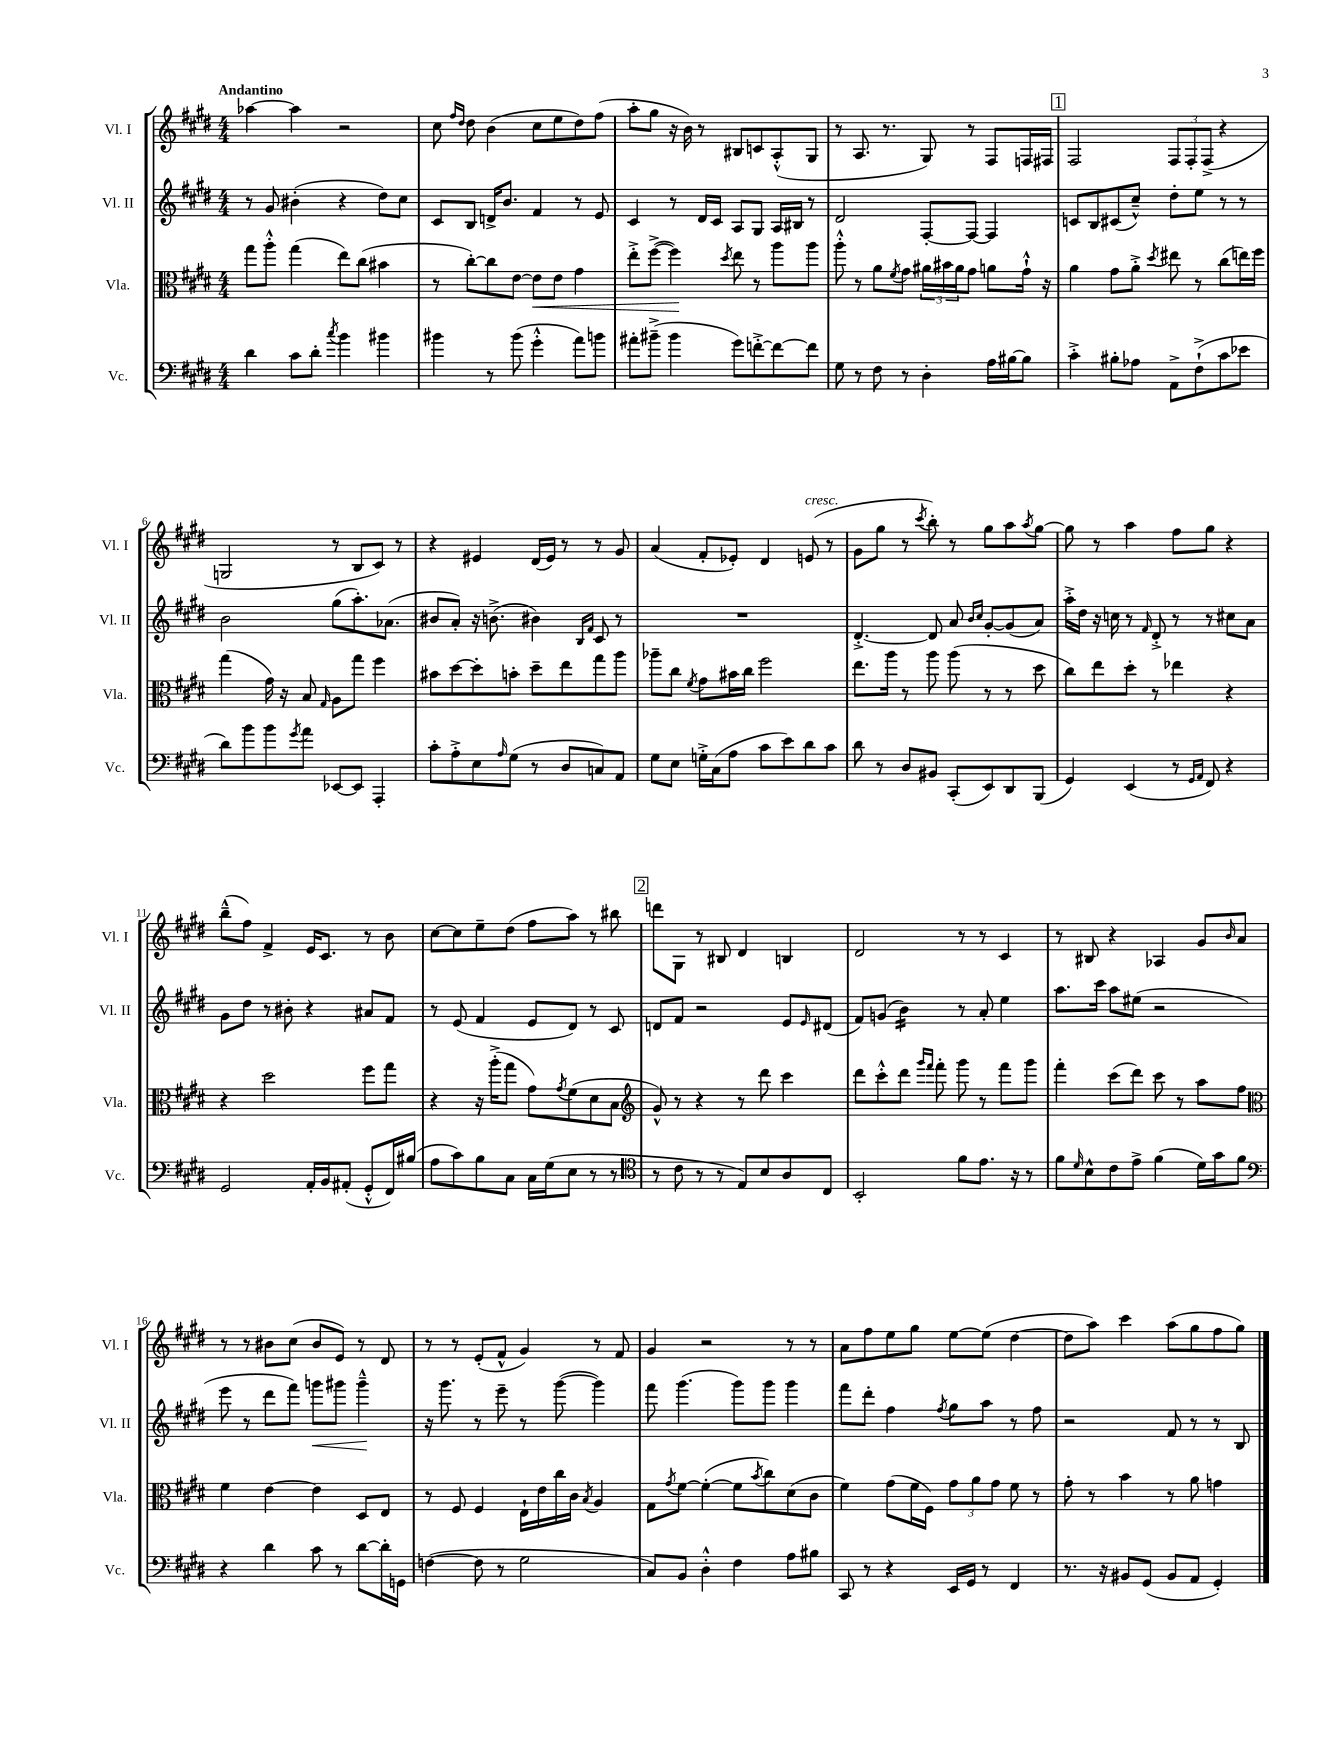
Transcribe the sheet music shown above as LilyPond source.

<<
\new StaffGroup <<
\new Staff = "s0" \with { instrumentName = "Vl. I" shortInstrumentName = "Vl. I" } {
    \clef treble \key e \major \numericTimeSignature \time 4/4 \tempo "Andantino"
    aes''4~ aes''4 r2 |
    cis''8 \grace { fis''16 dis''16 } dis''8 b'4( cis''8 e''8 dis''8) fis''8( |
    a''8-. gis''8 r16 b'16) r8 bis8 c'8 a8-.-^( gis8 |
    r8 a8. r8. gis8) r8 fis8 f16 fis16 |
    \mark \markup { \box "1" } fis2 \tuplet 3/2 { fis8 fis8-. fis8->( } r4 |
    g2 r8 b8 cis'8) r8 |
    r4 eis'4 dis'16( eis'16) r8 r8 gis'8 |
    a'4( fis'8-. ees'8-.) dis'4 e'8^\markup { \italic "cresc." }( r8 |
    gis'8 gis''8 r8 \acciaccatura { cis'''8 } b''8-.) r8 gis''8 a''8 \acciaccatura { a''8 } gis''8~ |
    gis''8 r8 a''4 fis''8 gis''8 r4 |
    b''8---^( fis''8) fis'4-> e'16 cis'8. r8 b'8 |
    cis''8~ cis''8 e''8-- dis''8( fis''8 a''8) r8 bis''8 |
    \mark \markup { \box "2" } d'''8 gis8 r8 bis8 dis'4 b4 |
    dis'2 r8 r8 cis'4 |
    r8 bis8 r4 aes4 gis'8 \grace { b'16 } a'8 |
    r8 r8 bis'8 cis''8( bis'8 e'8) r8 dis'8 |
    r8 r8 e'8-.( fis'8-^ gis'4) r8 fis'8 |
    gis'4 r2 r8 r8 |
    a'8 fis''8 e''8 gis''8 e''8~ e''8( dis''4~ |
    dis''8 a''8) cis'''4 a''8( gis''8 fis''8 gis''8) \bar "|." |
}
\new Staff = "s1" \with { instrumentName = "Vl. II" shortInstrumentName = "Vl. II" } {
    \clef treble \key e \major \numericTimeSignature \time 4/4
    r8 gis'8 bis'4-.( r4 dis''8) cis''8 |
    cis'8 b8 d'16-> b'8. fis'4 r8 e'8 |
    cis'4 r8 dis'16 cis'16 a8 gis8 a16 bis16 r8 |
    dis'2 fis8~-. fis8~ fis4 |
    \mark \markup { \box "1" } c'8 b8 cis'8( cis''8---^) dis''8-. e''8 r8 r8 |
    b'2 gis''8( a''8.-.) aes'8.( |
    bis'8 a'8-.) r16 b'8.->( bis'4) \grace { b16 fis'16 } cis'8 r8 |
    R1 |
    dis'4.~-.-> dis'8 a'8 \grace { b'16 cis''16 } gis'8~-. gis'8( a'8) |
    a''16-.-> dis''16 r16 c''16 r8 \grace { fis'16 } dis'8-.-> r8 r8 cis''8 a'8 |
    gis'8 dis''8 r8 bis'8-. r4 ais'8 fis'8 |
    r8 e'8( fis'4 e'8 dis'8) r8 cis'8 |
    \mark \markup { \box "2" } d'8 fis'8 r2 e'8 \grace { e'16 } dis'8( |
    fis'8) g'8( b'4:16) r8 a'8-. e''4 |
    a''8. cis'''16 a''8 eis''8( r2 |
    e'''8 r8 dis'''8 fis'''8) g'''8\< gis'''8 gis'''4---^\! |
    r16 gis'''8. r8 e'''8-- r8 gis'''8~( gis'''4) |
    fis'''8 gis'''4.( gis'''8) gis'''8 gis'''4 |
    fis'''8 dis'''8-. fis''4 \acciaccatura { fis''8 } gis''8 a''8 r8 fis''8 |
    r2 fis'8 r8 r8 b8 \bar "|." |
}
\new Staff = "s2" \with { instrumentName = "Vla." shortInstrumentName = "Vla." } {
    \clef alto \key e \major \numericTimeSignature \time 4/4
    gis''8 a''8-.-^ gis''4( e''8) cis''8( bis'4 |
    r8 cis''8~-.) cis''8 e'8~ e'8\< e'8 gis'4 |
    e''8-.-> fis''8~->( fis''4\!) \acciaccatura { dis''8 } e''8 r8 a''8 a''8 |
    a''8-.-^ r8 a'8 \acciaccatura { fis'8 } gis'8 \tuplet 3/2 { ais'16 bis'16 ais'16 } gis'8 a'8 gis'16-!-^ r16 |
    \mark \markup { \box "1" } a'4 gis'8 a'8-.-> \acciaccatura { dis''8 } eis''8 r8 cis''8( e''16) fis''16 |
    gis''4( gis'16) r16 b8 \grace { gis16 } a8 gis''8 fis''4 |
    bis'8 dis''8~ dis''8-. b'8-. dis''8-- e''8 gis''8 a''8 |
    aes''8-- cis''8 \acciaccatura { fis'8 } gis'8 bis'16 cis''16 fis''2 |
    e''8. a''16 r8 a''8 a''8( r8 r8 dis''8 |
    cis''8) e''8 dis''8-. r8 ees''4 r4 |
    r4 dis''2 fis''8 gis''8 |
    r4 r16 a''16-.->( gis''8 gis'8) \acciaccatura { gis'8 } fis'8( dis'8 b8 |
    \mark \markup { \box "2" } \clef treble gis'8-^) r8 r4 r8 dis'''8 cis'''4 |
    dis'''8 cis'''8-.-^ dis'''8 \grace { gis'''16 fis'''16 } fis'''8-. gis'''8 r8 fis'''8 gis'''8 |
    fis'''4-. cis'''8( dis'''8) cis'''8 r8 a''8 fis''8 |
    \clef alto fis'4 e'4~ e'4 dis8 e8 |
    r8 fis8 fis4 e16-! e'16 cis''16 cis'16 \acciaccatura { b8 } a4 |
    gis8 \acciaccatura { gis'8 } fis'8~ fis'4~-.( fis'8 \acciaccatura { b'8 } cis''8) dis'8( cis'8 |
    fis'4) gis'8( fis'16 fis16) \tuplet 3/2 { gis'8 a'8 gis'8 } fis'8 r8 |
    gis'8-. r8 b'4 r8 a'8 g'4 \bar "|." |
}
\new Staff = "s3" \with { instrumentName = "Vc." shortInstrumentName = "Vc." } {
    \clef bass \key e \major \numericTimeSignature \time 4/4
    dis'4 cis'8 dis'8-. \acciaccatura { cis''8 } b'4 bis'4 |
    bis'4 r8 bis'8( gis'4-.-^ a'8) b'8 |
    ais'8-. bis'8--->( bis'4 gis'8) f'8~-.-> f'8~ f'8 |
    gis8 r8 fis8 r8 dis4-. a16 bis16~ bis8 |
    \mark \markup { \box "1" } cis'4-.-> bis8-. aes8 a,8-> fis8-!->( cis'8 ees'8 |
    dis'8) b'8 b'8 \acciaccatura { gis'8 } a'8 ees,8~ ees,8 a,,4-. |
    cis'8-. a8-.-> e8 \grace { a16 } gis8( r8 dis8 c8) a,8 |
    gis8 e8 g16-.-> cis16( a8 cis'8 e'8) dis'8 cis'8 |
    dis'8 r8 dis8 bis,8 cis,8-.( e,8) dis,8 b,,8( |
    gis,4) e,4( r8 \grace { gis,16 a,16 } fis,8) r4 |
    gis,2 a,16-. b,16 ais,8-.( gis,8-.-^ fis,16) bis16( |
    a8 cis'8) b8 cis8 cis16 gis16( e8 r8 r8 |
    \mark \markup { \box "2" } \clef tenor r8 cis'8 r8 r8 e8) b8 a8 cis8 |
    b,2-. fis'8 e'8. r16 r8 |
    fis'8 \grace { dis'16 } b8-^ cis'8 e'8-> fis'4( dis'16) gis'16 fis'8 |
    \clef bass r4 dis'4 cis'8 r8 dis'8~ dis'16-. g,16 |
    f4~( f8 r8 gis2 |
    cis8) b,8 dis4-.-^ fis4 a8 bis8 |
    cis,8 r8 r4 e,16 gis,16 r8 fis,4 |
    r8. r16 bis,8 gis,8( bis,8 a,8 gis,4-.) \bar "|." |
}
>>
>>
